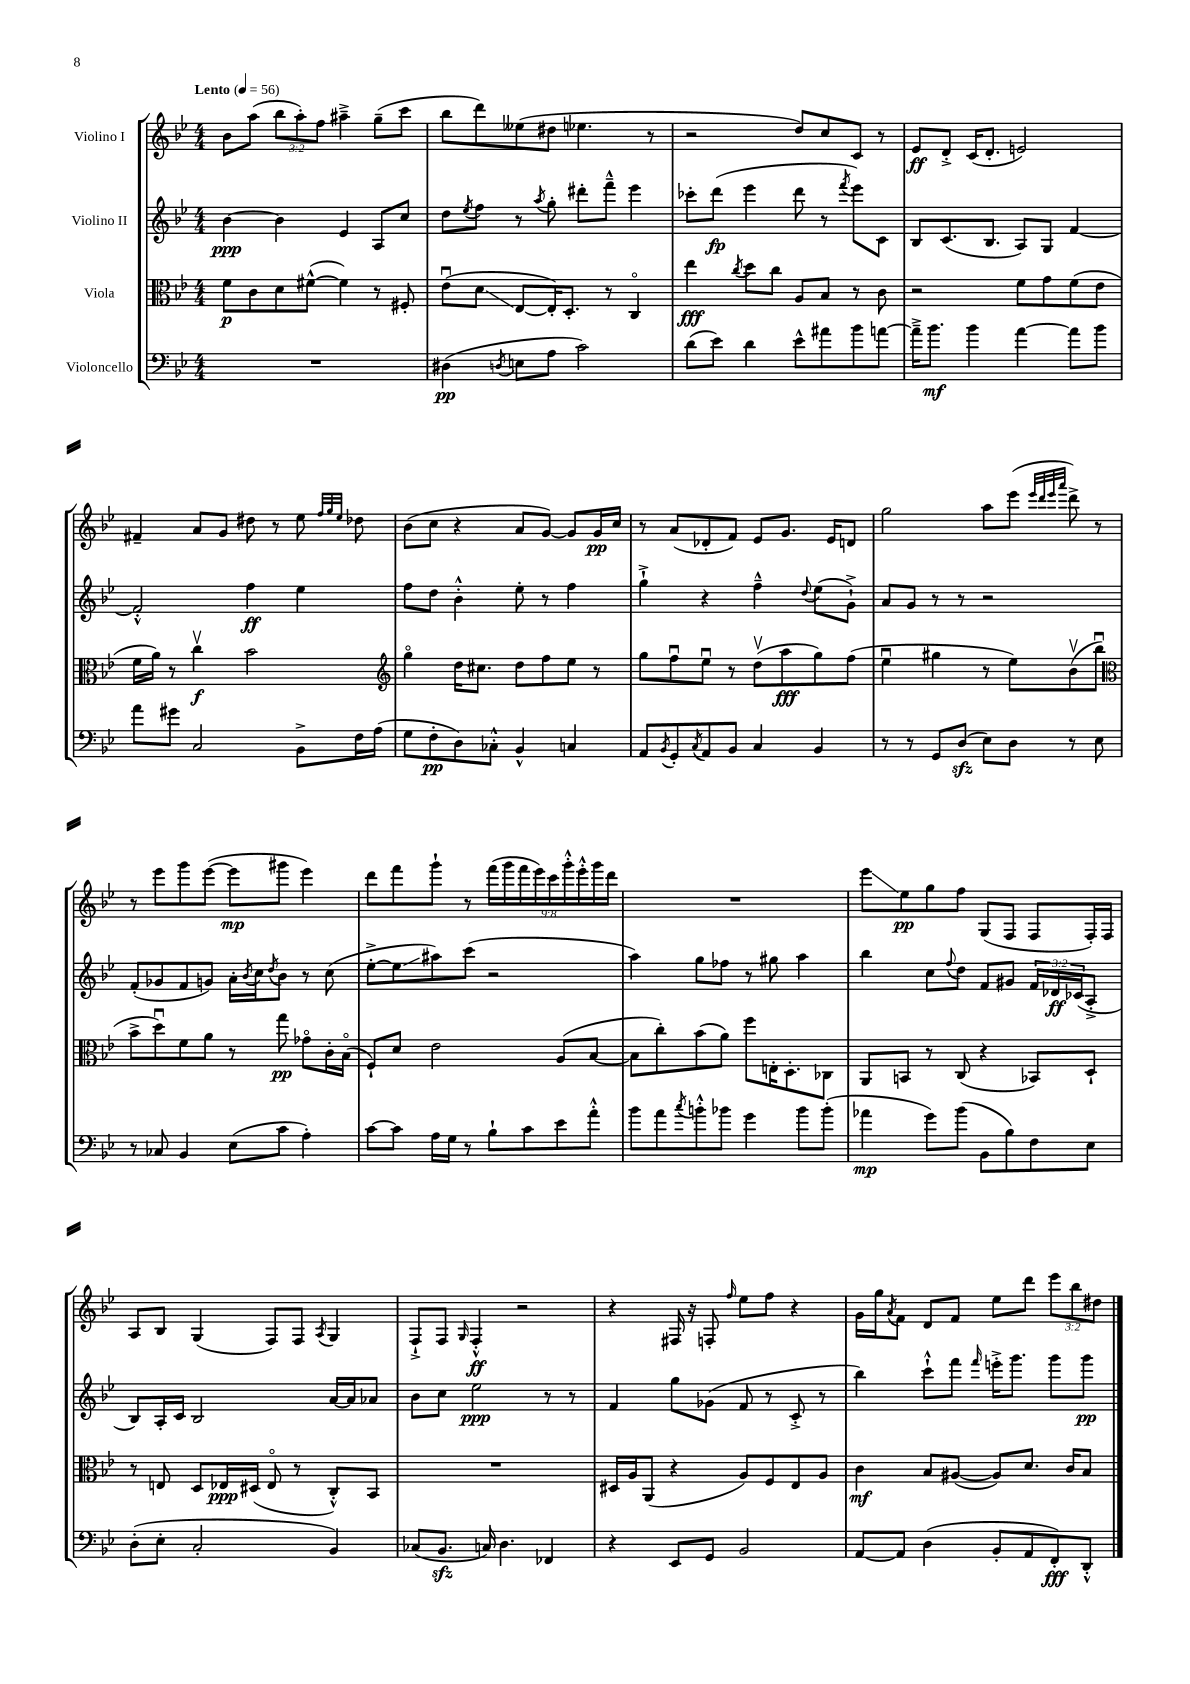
<<
\new StaffGroup <<
\new Staff = "s0" \with { instrumentName = "Violino I" } {
    \clef treble \key bes \major \numericTimeSignature \time 4/4 \override Staff.TupletNumber.text = #tuplet-number::calc-fraction-text \tempo "Lento" 4 = 56
    bes'8 a''8( \tuplet 3/2 { bes''8 a''8-.) f''8 } ais''4---> g''8--( c'''8 |
    bes''8 d'''8) eeses''8( dis''8 ees''4. r8 |
    r2 d''8) c''8 c'8 r8 |
    ees'8\ff d'8-.-> c'16( d'8.-. e'2) |
    fis'4-- a'8 g'8 dis''8 r8 ees''8 \grace { f''32 g''32 ees''32 } des''8 |
    bes'8( c''8 r4 a'8 g'8~) g'8 g'16\pp c''16 |
    r8 a'8( des'8-. f'8) ees'8 g'8. ees'16 d'8 |
    g''2 a''8 ees'''8( \grace { ees'''32 d'''32 ees'''32 a'''32 } d'''8->) r8 |
    r8 ees'''8 g'''8 ees'''8~( ees'''8\mp gis'''8 ees'''4) |
    d'''8 f'''8 g'''8-! r8 \tuplet 9/8 { f'''16( g'''16 f'''16 ees'''16) c'''16 g'''16-.-^ ees'''16-.-^ g'''16 d'''16 } |
    R1 |
    ees'''8\glissando ees''8\pp g''8 f''8 g8( f8 f8 f16-.) f16 |
    a8 bes8 g4( f8) f8 \acciaccatura { a8 } g4 |
    f8-!-> f8 \grace { g16 } f4-.-^\ff r2 |
    r4 fis16 r16 f8-. \grace { f''16 } ees''8 f''8 r4 |
    g'16 g''16 \acciaccatura { a'8 } f'8 d'8 f'8 ees''8 d'''8 \tuplet 3/2 { ees'''8 bes''8 dis''8 } \bar "|." |
}
\new Staff = "s1" \with { instrumentName = "Violino II" } {
    \clef treble \key bes \major \numericTimeSignature \time 4/4 \override Staff.TupletNumber.text = #tuplet-number::calc-fraction-text
    bes'4~\ppp bes'4 ees'4 a8 c''8 |
    d''8 \acciaccatura { ees''8 } f''8 r8 \acciaccatura { a''8 } g''8-. dis'''8-. f'''8---^ ees'''4 |
    ces'''8-. d'''8\fp( ees'''4 d'''8 r8 \acciaccatura { f'''8 } ees'''8) c'8 |
    bes8 c'8.( bes8. a8) g8 f'4~ |
    f'2-.-^ f''4\ff ees''4 |
    f''8 d''8 bes'4-.-^ ees''8-. r8 f''4 |
    g''4-!-> r4 f''4---^ \appoggiatura { d''8 } ees''8( g'8-!->) |
    a'8 g'8 r8 r8 r2 |
    f'8-.( ges'8 f'8 g'8) a'16-. \acciaccatura { bes'8 } c''16 \acciaccatura { d''8 } bes'8 r8 c''8( |
    ees''8~-.-> ees''8\glissando ais''8) c'''8( r2 |
    a''4) g''8 fes''8 r8 gis''8 a''4 |
    bes''4 c''8 \appoggiatura { f''8 } d''8 f'8 gis'8 \tuplet 3/2 { f'16 des'16\ff ces'16( } a8-.-> |
    bes8) a16-. c'16 bes2 a'16~ a'16 aes'8 |
    bes'8 c''8 ees''2\ppp r8 r8 |
    f'4 g''8 ges'8( f'8 r8 c'8-.-> r8 |
    bes''4) c'''8-!-^ f'''8 \grace { f'''16 } e'''16-.-> g'''8. g'''8 g'''8\pp \bar "|." |
}
\new Staff = "s2" \with { instrumentName = "Viola" } {
    \clef alto \key bes \major \numericTimeSignature \time 4/4
    f'8\p c'8 d'8 fis'8~-^( fis'4) r8 fis8-. |
    ees'8\downbow( d'8\glissando ees8~ ees16-.) d8.-. r8 c4\flageolet |
    ees''4\fff \acciaccatura { c''8 } d''8 c''8 a8 bes8 r8 c'8 |
    r2 f'8 g'8 f'8( ees'8 |
    f'16 a'16) r8 c''4\upbow\f bes'2 |
    \clef treble g''4\flageolet d''16 cis''8. d''8 f''8 ees''8 r8 |
    g''8 f''8\downbow ees''8\downbow r8 d''8\upbow( a''8\fff g''8) f''8( |
    ees''4\downbow gis''4 r8 ees''8) bes'8\upbow( bes''8\downbow |
    \clef alto bes'8-> d''8\downbow) f'8 a'8 r8 g''8\pp ges'8\flageolet c'16-. bes16\flageolet( |
    f8-!) d'8 ees'2 a8( bes8~ |
    bes8 c''8-.) bes'8( a'8) f''8 e16-. d8.-. ces8 |
    a,8 b,8 r8 c8( r4 bes,8) d8-! |
    r8 e8 d8 ees16\ppp dis16( ees8\flageolet r8 c8-.-^) bes,8 |
    R1 |
    dis16 a16 a,8( r4 a8) f8 ees8 a8 |
    c'4\mf bes8 ais8~( ais8) d'8. c'16 bes8 \bar "|." |
}
\new Staff = "s3" \with { instrumentName = "Violoncello" } {
    \clef bass \key bes \major \numericTimeSignature \time 4/4
    R1 |
    dis4\pp( \acciaccatura { d8 } e8 a8 c'2) |
    d'8( ees'8) d'4 ees'8-^ ais'8 bes'8 a'8~ |
    a'16---> bes'8.\mf bes'4 a'4~ a'8 bes'8 |
    a'8 gis'8 c2 bes,8-> f16 a16( |
    g8 f8-.\pp d8) ces8-.-^ bes,4-^ c4 |
    a,8 \acciaccatura { bes,8 } g,8-. \acciaccatura { c8 } a,8 bes,8 c4 bes,4 |
    r8 r8 g,8 d8\sfz( ees8) d8 r8 ees8 |
    r8 ces8 bes,4 ees8( c'8 a4-.) |
    c'8~ c'8 a16 g16 r8 bes8-! c'8 ees'8 a'8-.-^ |
    bes'8 a'8 \acciaccatura { c''8 } b'8-.-^ bes'8 g'4 bes'8 bes'8-.( |
    aes'4\mp g'8) bes'8( bes,8 bes8) f8 ees8 |
    d8-.( ees8-. c2-. bes,4) |
    ces8( bes,8.\sfz c16) d4. fes,4 |
    r4 ees,8 g,8 bes,2 |
    a,8~ a,8 d4( bes,8-. a,8 f,8-.\fff) d,8-.-^ \bar "|." |
}
>>
>>
\layout { \context { \Score \remove "Bar_number_engraver" } }
